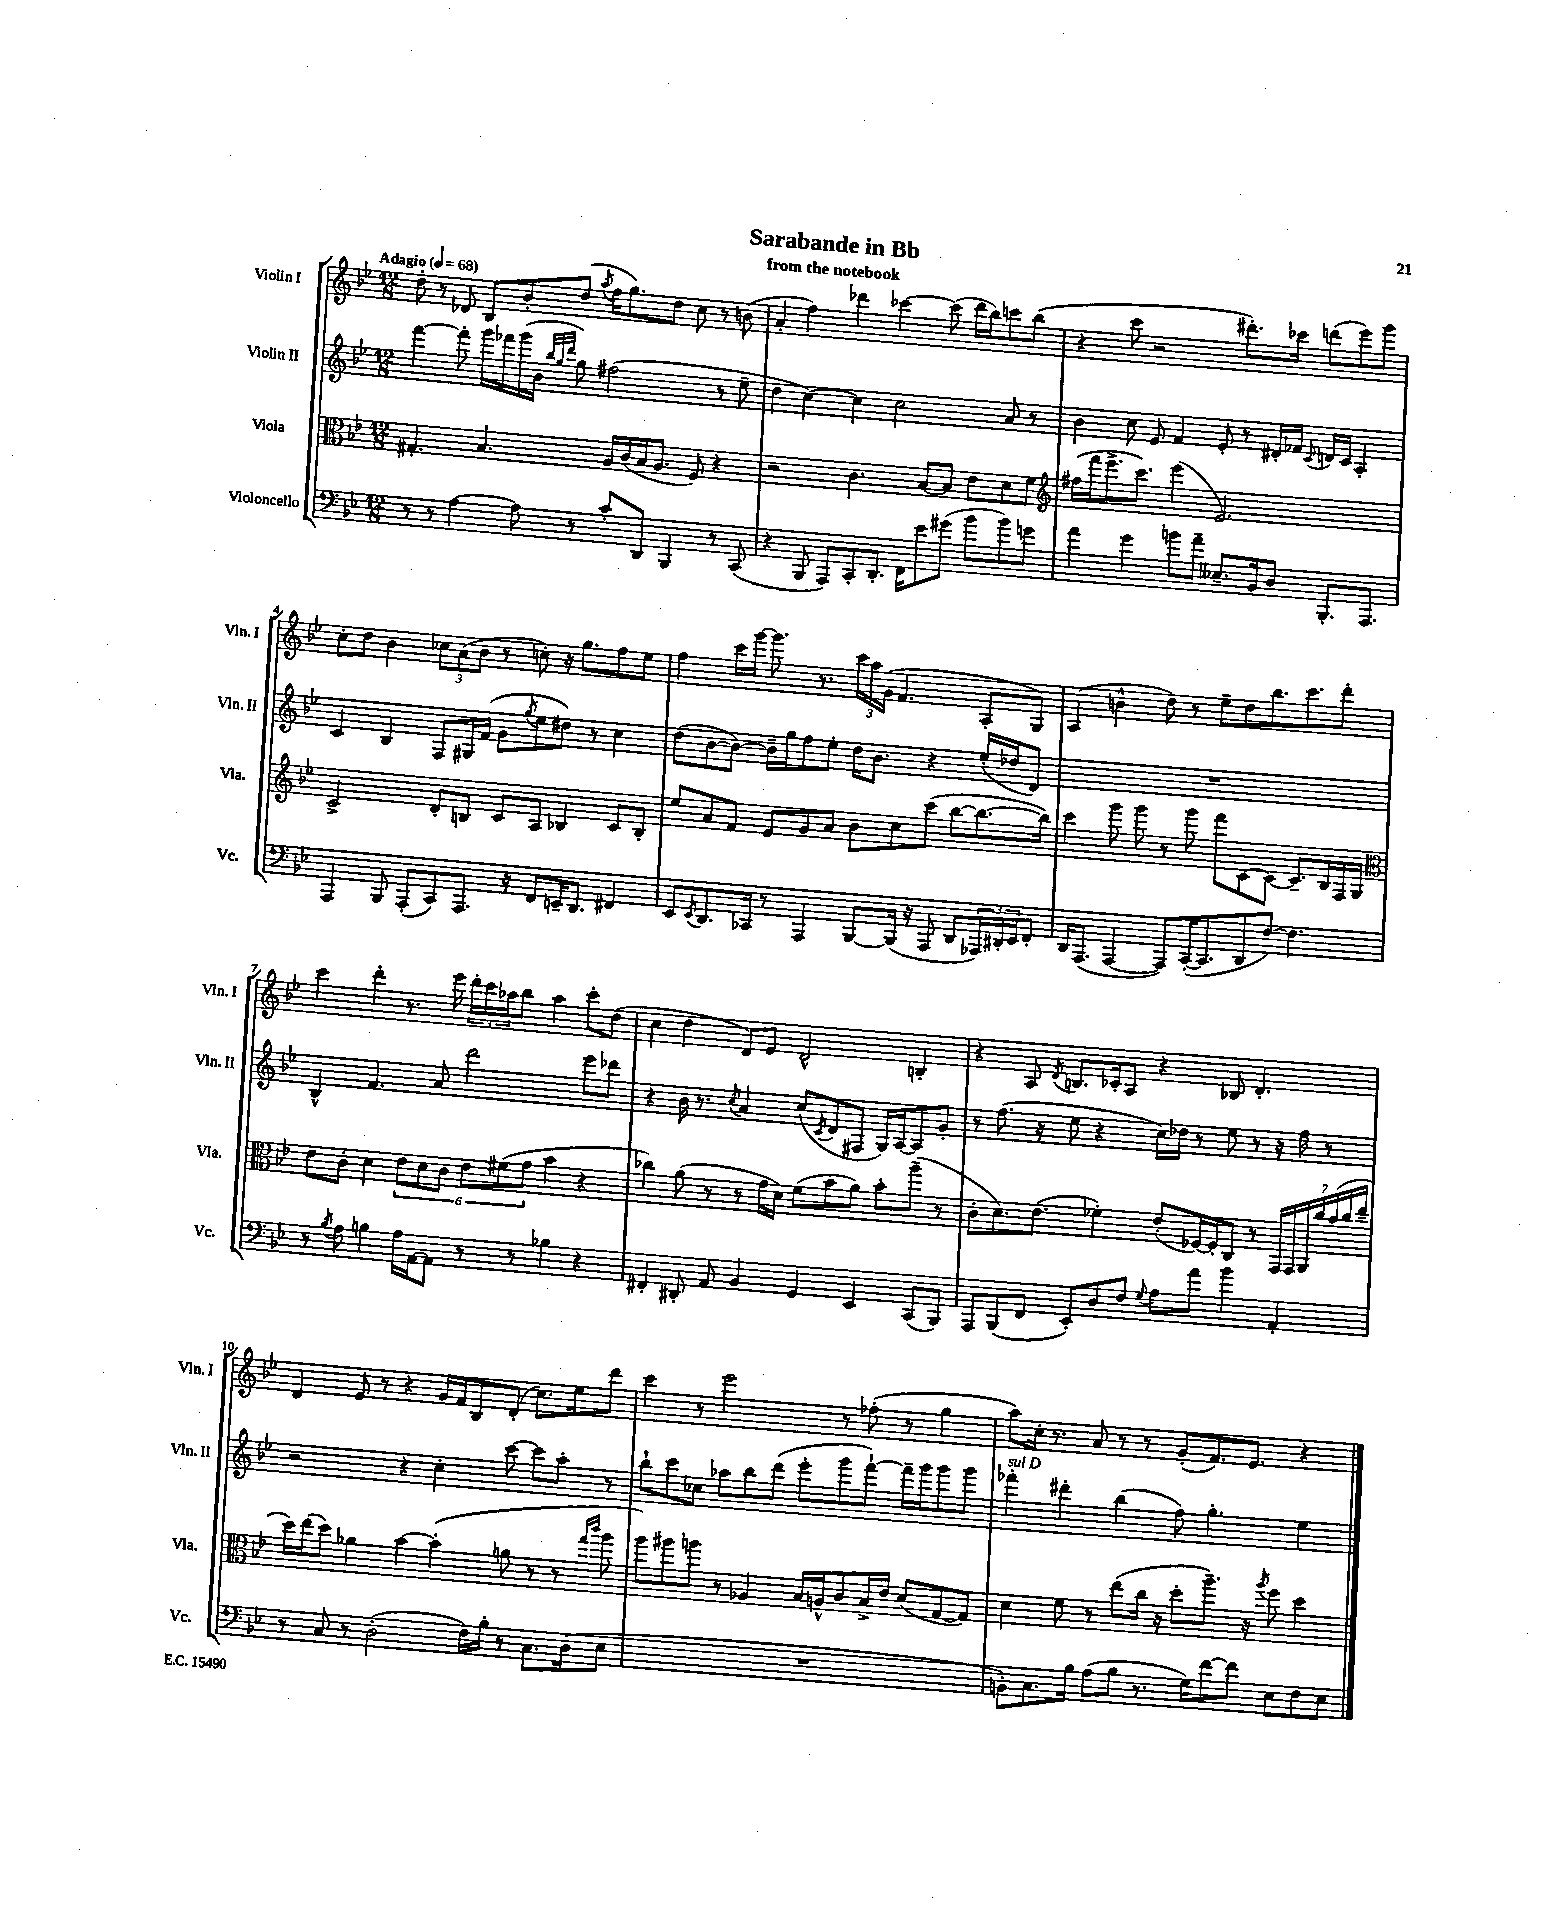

**kern	**kern	**kern	**kern
*staff4	*staff3	*staff2	*staff1
*clefF4	*clefC3	*clefG2	*clefG2
*k[b-e-]	*k[b-e-]	*k[b-e-]	*k[b-e-]
*M12/8	*M12/8	*M12/8	*M12/8
*MM68	*MM68	*MM68	*MM68
8r	4.G#'	[4fff	8dd'
8r	.	.	8r
[4A	.	8fff']	8d-
.	4.B-	16ggg	8B-
.	.	16fff-	.
8A]	.	(16ggg	8b-'
.	.	16b-	.
.	.	32qqbb-	.
.	.	32qqgg	.
.	.	32qqddd	.
8r	.	8gg)	(8dd
.	.	.	8qaa
8c'	16A	(2ff#	16ff
.	(16c	.	8.gg)
8DD	16B-	.	.
.	8.A	.	.
4BBB-	.	.	8dd
.	8F)	.	8cc
8r	4r	8r	8r
(8CC	.	8ee-~	(8b
=	=	=	=
4r	2r	4dd	4a'
8BBB-	.	[4cc)	4ff)
8AAA)	.	.	.
8CC'	4.c	4cc]	4ddd-
8.DD'	.	.	.
.	.	2cc	[4ccc-
16FF	.	.	.
8e-	[8B-	.	.
(8g#	8B-]	.	(8ccc-]
8b-	8e-	.	16ddd-
.	.	.	16bb-)
8b-)	8d	8a	8ccc
8g	8f	8r	(8bb-
=	=	=	=
*	*clefG2	*	*
4a	(16ff#	4b-	4r
.	16fff	.	.
.	8.eee-^	.	.
4g	.	8cc	8ccc
.	8.ccc)	.	.
.	.	8e-	2r
8b	(4eee-	4f	.
8a~	.	.	.
8.E--~	2.e-)	8e-'	.
.	.	8r	8.ddd#')
16BB-	.	.	.
8D	.	16d#'	.
.	.	16f-	16ccc-
.	.	8qqc	.
8.BBB-'	.	16d	(8ddd
.	.	16c	.
.	.	4A'	8eee-)
8.AAA	.	.	.
.	.	.	8ggg
=	=	=	=
4AAA	2c^	4c	8cc'
.	.	.	8dd
8BBB-	.	4B-	4b-
(8AAA'	.	.	.
8CC)	8d'	8F	12cc-
.	.	.	(12a
8.AAA	8B	16G#	.
.	.	.	12b-
.	.	(16f	.
.	8c	8g	8r
16r	.	.	.
.	.	8qgg	.
8FF	8A	8ee-	8cc')
16EE~	4B-	8dd#)	16r
8.DD	.	.	8.gg
.	.	8r	.
4FF#	8c	4cc	8ff
.	8B-'	.	8ee-
=	=	=	=
8EE-	8ee-	(8dd	4ff
8qEE-	.	.	.
8.DD	8a	[8b-	.
.	8f	8b-_)	16ccc
16CC-	.	.	[16ggg
8r	8e-	16b-~]	8.ggg]
.	.	16gg	.
4AAA	8g	8ff	.
.	.	.	8.r
.	8a	8ee-'	.
[8BBB-	8b-	16dd	24ccc
.	.	.	24aa
.	.	8.b-	.
.	.	.	(24g
(16BBB-]	8cc	.	4.f
16r	.	.	.
8AAA	(8ccc	4r	.
8DD	[8bb-	.	.
24AAA-)	8.bb-_	(16ee-'	8A'
24DD#'	.	.	.
.	.	16dd-	.
24EE-	.	.	.
8FF'	.	8d)	8G)
.	16bb-])	.	.
=	=	=	=
16DD	4ccc	1.r	(4A
(8.AAA	.	.	.
[4AAA	8ggg	.	4b^^
.	8ggg	.	.
8AAA])	8r	.	8dd)
([16CC'	8ggg	.	8r
8.CC]	.	.	.
.	8fff	.	8ee-~
8DD	[8c	.	8dd
[8F)	8c_	.	8.bb-
4.F]	8.c~]	.	.
.	.	.	8.ccc
.	16B-	.	.
.	16F	.	8ddd'
.	16G	.	.
=	=	=	=
*	*clefC3	*	*
8r	8e-	4B-^^	4ccc
8qB-	.	.	.
8A	8c'	.	.
4B	4d	4.f	4ddd'
16A	12e-	.	8.r
[16AA	.	.	.
.	12d	.	.
8AA]	.	8a	.
.	12c	.	.
.	.	.	16eee-
8r	12e-	2ddd	24ddd'
.	.	.	24ccc
.	(12f#	.	24aa-
8r	.	.	8bb-
.	12g	.	.
4B-	4b-	.	4aa-
4r	4r	8eee-	8ccc'
.	.	8ddd-	(8dd
=	=	=	=
4FF#'	4cc-)	4r	4cc
8DD#'	(8a	16b-	4dd
.	.	8.r	.
8AA	8r	.	.
.	.	8qcc	.
4BB-	8r	4a	8d)
.	16g	.	8e-
.	16d)	.	.
4GG	(8f	(8cc	2d^^
.	.	8qc	.
.	8b-	8d	.
4EE-	8a)	8F#	.
.	8b-'	16G)	.
.	.	[16A	.
(8CC	(8aa~	8A]	4B'
8BBB-)	8r	8g'	.
=	=	=	=
8AAA	8c'	8r	4r
(8BBB-	8.d)	(8.ff	.
8FF	.	.	8A
.	(8.e-	16r	.
.	.	.	8qd
8EE-')	.	8ee-	8.B
8D	4f-')	4r	.
.	.	.	16c-'
8F	.	.	8A
8qqG	.	.	.
8A	(8e-'	16cc)	4r
.	.	16dd-	.
8a	[16F-)	8r	.
.	16F-']	.	.
4b-	8C	8ee-	8B-
.	8r	8r	4.d'
4AA'	28GG	16r	.
.	28GG	.	.
.	.	16ff	.
.	28AA	.	.
.	28cc	.	.
.	.	8r	.
.	(28b-	.	.
.	28cc	.	.
.	28ee-~	.	.
=	=	=	=
8r	16dd)	2r	4d
.	(16ee-	.	.
8C	8dd)	.	.
8r	4a-	.	8e-
(2D'	.	.	8r
.	[4b-	4r	4r
.	(4b-']	4cc'	16g
.	.	.	16f
16F)	.	.	8B-
16B-'	.	.	.
8r	8a	[8ccc	(8d'
8.C	8r	8ccc]	8.cc)
.	8r	8aa'	.
(16D	.	.	16ee-
.	16qqgg	.	.
.	16qqccc	.	.
8E-	8aa	8r	8ddd
=	=	=	=
1.r	8aa)	8bb-`	4ccc
.	8aa#	8ccc	.
.	8aa	8cc-	8r
.	8r	8aa-	2eee-
.	4A-	8bb-	.
.	.	(8ddd	.
.	16B-	8eee-'	.
.	16A^^	.	.
.	8c	8ggg	8r
.	16B-^	[8fff`)	(8ff-'
.	16e-	.	.
.	(8d	16fff~]	8r
.	.	16ggg	.
.	[8G	8ggg	4gg
.	8G])	8ggg	.
=	=	=	=
8BB')	4d	4fff-'	8aa)
8.C	.	.	16cc'
.	.	.	8.r
.	8f	4ddd#'	.
16B-	.	.	.
(8A	8r	.	8a
8B-	(8ee-	(4bb-	8r
8.r	16cc	.	8r
.	16r	.	.
.	8dd'	8ff)	(8g'
16G)	.	.	.
[8f	8.aa~)	4.gg'	8.f)
8f]	.	.	.
.	16r	.	8.e-
.	8qaa	.	.
8E-	8ff	.	.
8F	4dd	4ee-	4r
8E-	.	.	.
==	==	==	==
*-	*-	*-	*-
